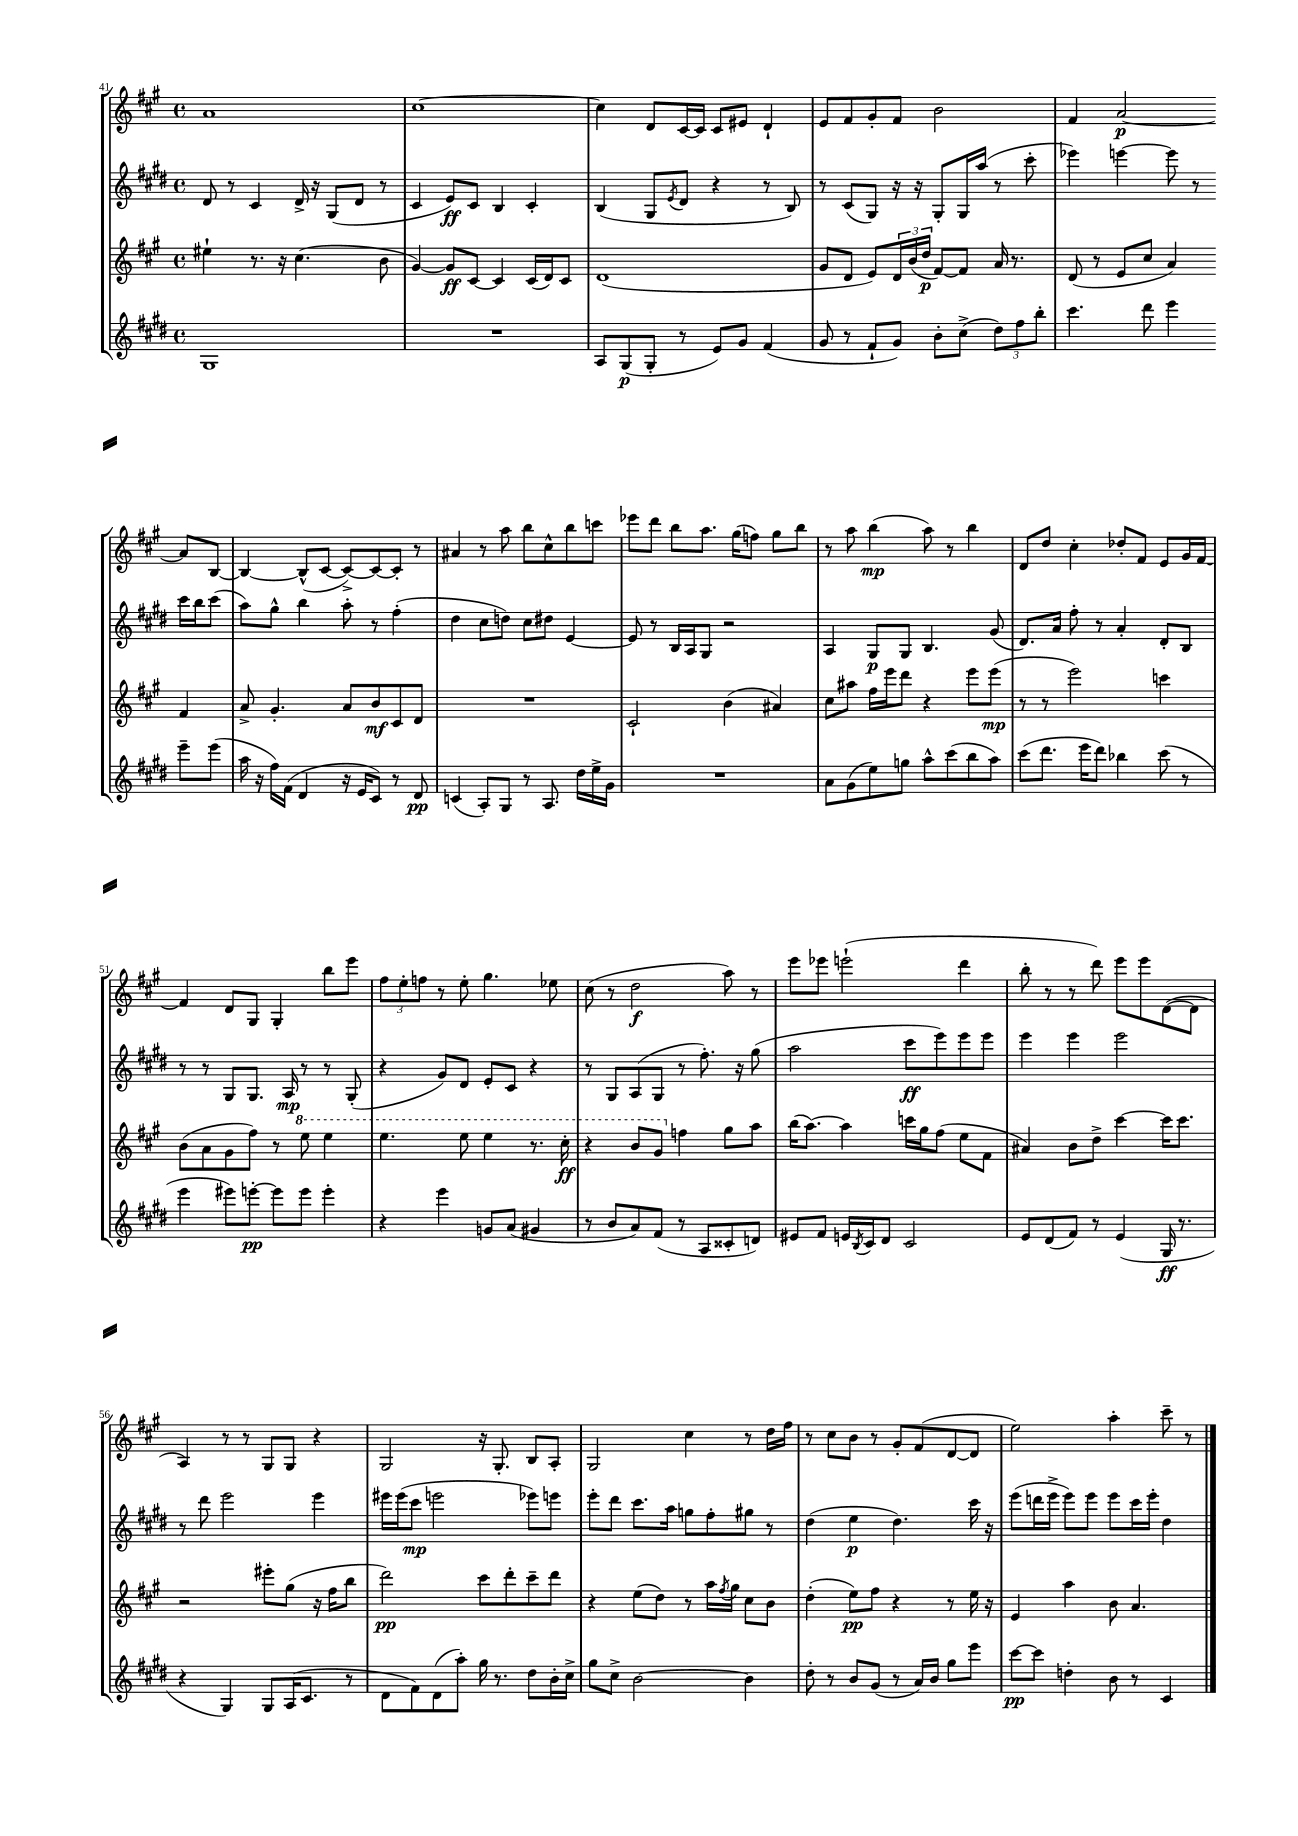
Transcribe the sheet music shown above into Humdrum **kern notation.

**kern	**kern	**kern	**kern
*staff4	*staff3	*staff2	*staff1
*clefG2	*clefG2	*clefG2	*clefG2
*k[f#c#g#d#]	*k[f#c#g#]	*k[f#c#g#d#]	*k[f#c#g#]
*M4/4	*M4/4	*M4/4	*M4/4
*met(c)	*met(c)	*met(c)	*met(c)
1G#	4ee#`	8d#	1a
.	.	8r	.
.	8.r	4c#	.
.	16r	.	.
.	(4.cc#	16d#^	.
.	.	16r	.
.	.	(8G#	.
.	.	8d#	.
.	8b	8r	.
=	=	=	=
1r	[4g#)	4c#	[1cc#
.	8g#]	8e)	.
.	[8c#	8c#	.
.	4c#]	4B	.
.	(16c#	4c#'	.
.	16d)	.	.
.	8c#	.	.
=	=	=	=
8A	(1d	(4B	4cc#]
(8G#	.	.	.
8G#'	.	8G#	8d
.	.	8qe	.
8r	.	8d#	[16c#
.	.	.	16c#]
8e)	.	4r	8c#
8g#	.	.	8e#
(4f#	.	8r	4d`
.	.	8B)	.
=	=	=	=
8g#	8g#	8r	8e
8r	8d	(8c#	8f#
8f#`	8e)	8G#)	8g#'
8g#)	24d	16r	8f#
.	(24b	.	.
.	.	16r	.
.	24dd	.	.
8b'	[8f#)	8G#'	2b
(8cc#^	8f#]	16G#	.
.	.	(16aa	.
12dd#)	16a	8r	.
.	8.r	.	.
12ff#	.	.	.
.	.	8ccc#'	.
12bb'	.	.	.
=	=	=	=
4.ccc#	(8d	4eee-)	4f#
.	8r	.	.
.	8e	[4eee	[2a
8ddd#	8cc#	.	.
4eee	4a)	8eee]	.
.	.	8r	.
8eee~	4f#	16ccc#	8a]
.	.	16bb	.
(8eee	.	(8ccc#	[8B
=	=	=	=
16aa	8a^	8aa)	4B_
16r	.	.	.
16ff#)	4.g#'	8gg#^^	.
(16f#	.	.	.
4d#	.	4bb	(8B^^]
.	.	.	[8c#
16r	8a	8aa'	8c#^_)
16e	.	.	.
8c#)	8b	8r	8c#_
8r	8c#	(4ff#'	8c#']
8d#	8d	.	8r
=	=	=	=
(4c	1r	4dd#	4a#
8A')	.	8cc#	8r
8G#	.	8dd)	8aa
8r	.	8cc#	8bb
8.A	.	8dd#	8cc#^^
.	.	[4e	8bb
16dd#	.	.	.
16ee^	.	.	8ccc
16g#	.	.	.
=	=	=	=
1r	2c#`	8e]	8eee-
.	.	8r	8ddd
.	.	16B	8bb
.	.	16A	.
.	.	8G#	8.aa
.	(4b	2r	.
.	.	.	(16gg#
.	.	.	8ff)
.	4a#)	.	8gg#
.	.	.	8bb
=	=	=	=
8a	8cc#	4A	8r
(8g#	8aa#	.	8aa
8ee)	16ff#	8G#	(4bb
.	16eee	.	.
8gg	8ddd	8G#	.
8aa^^	4r	4.B	8aa)
(8ccc#	.	.	8r
8bb	8eee	.	4bb
8aa)	(8eee	(8g#	.
=	=	=	=
(8ccc#	8r	8.d#)	8d
8.ddd#	8r	.	8dd
.	.	16a	.
.	2eee)	8ff#'	4cc#'
16eee	.	.	.
8ddd#)	.	8r	.
4bb-	.	4a'	8dd-'
.	.	.	8f#
(8ccc#	4ccc	8d#'	8e
8r	.	8B	16g#
.	.	.	[16f#
=	=	=	=
4eee	(8b	8r	4f#]
.	8a	8r	.
8eee#)	8g#	8G#	8d
[8eee'	8ff#)	8.G#	8G#
8eee]	8r	.	4G#'
.	.	16A	.
8eee	8eee	8r	.
4eee'	4eee	8r	8bb
.	.	(8G#'	8eee
=	=	=	=
4r	4.eee	4r	12ff#
.	.	.	12ee'
.	.	.	12ff
4eee	.	8g#)	8r
.	8eee	8d#	8ee'
8g	4eee	8e'	4.gg#
(8a	.	8c#	.
4g#	8.r	4r	.
.	.	.	8ee-
.	16ccc#'	.	.
=	=	=	=
8r	4r	8r	(8cc#
8b	.	8G#	8r
8a)	8bb	(8A	2dd
(8f#	8gg#	8G#	.
8r	4ff	8r	.
8A	.	8.ff#')	.
8c##'	8gg#	.	8aa)
.	.	16r	.
8d)	8aa	(8gg#	8r
=	=	=	=
8e#	(16bb	2aa	8eee
.	[8.aa)	.	.
8f#	.	.	8eee-
16e	4aa]	.	(2eee`
8qB	.	.	.
16c#	.	.	.
8d#	.	.	.
2c#	16ccc	8ccc#	.
.	16gg#	.	.
.	(8ff#	8eee)	.
.	8ee	8eee	4ddd
.	8f#	8eee	.
=	=	=	=
8e	4a#)	4eee	8bb'
(8d#	.	.	8r
8f#)	8b	4eee	8r
8r	8dd^	.	8ddd)
(4e	[4ccc#	2eee	8eee
.	.	.	8eee
16G#	16ccc#]	.	([8d
8.r	8.ccc#	.	.
.	.	.	8d]
=	=	=	=
4r	2r	8r	4A)
.	.	8ddd#	.
4G#)	.	2eee	8r
.	.	.	8r
8G#	8eee#'	.	8G#
(16A	(8gg#	.	8G#
8.c#	.	.	.
.	16r	4eee	4r
.	16ff#	.	.
8r	8bb	.	.
=	=	=	=
8d#	2ddd)	16eee#	2G#
.	.	(16eee#	.
8f#)	.	8ccc#	.
(8d#	.	2eee	.
8aa')	.	.	.
16gg#	8ccc#	.	16r
8.r	.	.	8.G#'
.	8ddd'	.	.
8dd#	8ccc#~	8eee-)	8B
16b'	8ddd	8eee	8A'
16cc#^	.	.	.
=	=	=	=
8gg#	4r	8eee'	2G#
8cc#^	.	8ddd#	.
[2b	(8ee	8.ccc#	.
.	8dd)	.	.
.	.	16aa	.
.	8r	8gg	4cc#
.	16aa	8ff#'	.
.	8qff#	.	.
.	16gg#	.	.
4b]	8cc#	8gg#	8r
.	8b	8r	16dd
.	.	.	16ff#
=	=	=	=
8dd#'	(4dd'	(4dd#	8r
8r	.	.	8cc#
8b	8ee)	4ee	8b
(8g#	8ff#	.	8r
8r	4r	4.dd#)	8g#'
16a)	.	.	(8f#
16b	.	.	.
8gg#	8r	.	[8d
8eee	16ee	16ccc#	8d]
.	16r	16r	.
=	=	=	=
[8ccc#	4e	(8eee	2ee)
8ccc#]	.	16ddd	.
.	.	16eee^	.
4dd'	4aa	8eee)	.
.	.	8eee	.
8b	8b	8eee	4aa'
8r	4.a	16ccc#	.
.	.	16eee'	.
4c#	.	4dd#	8ccc#~
.	.	.	8r
==	==	==	==
*-	*-	*-	*-
